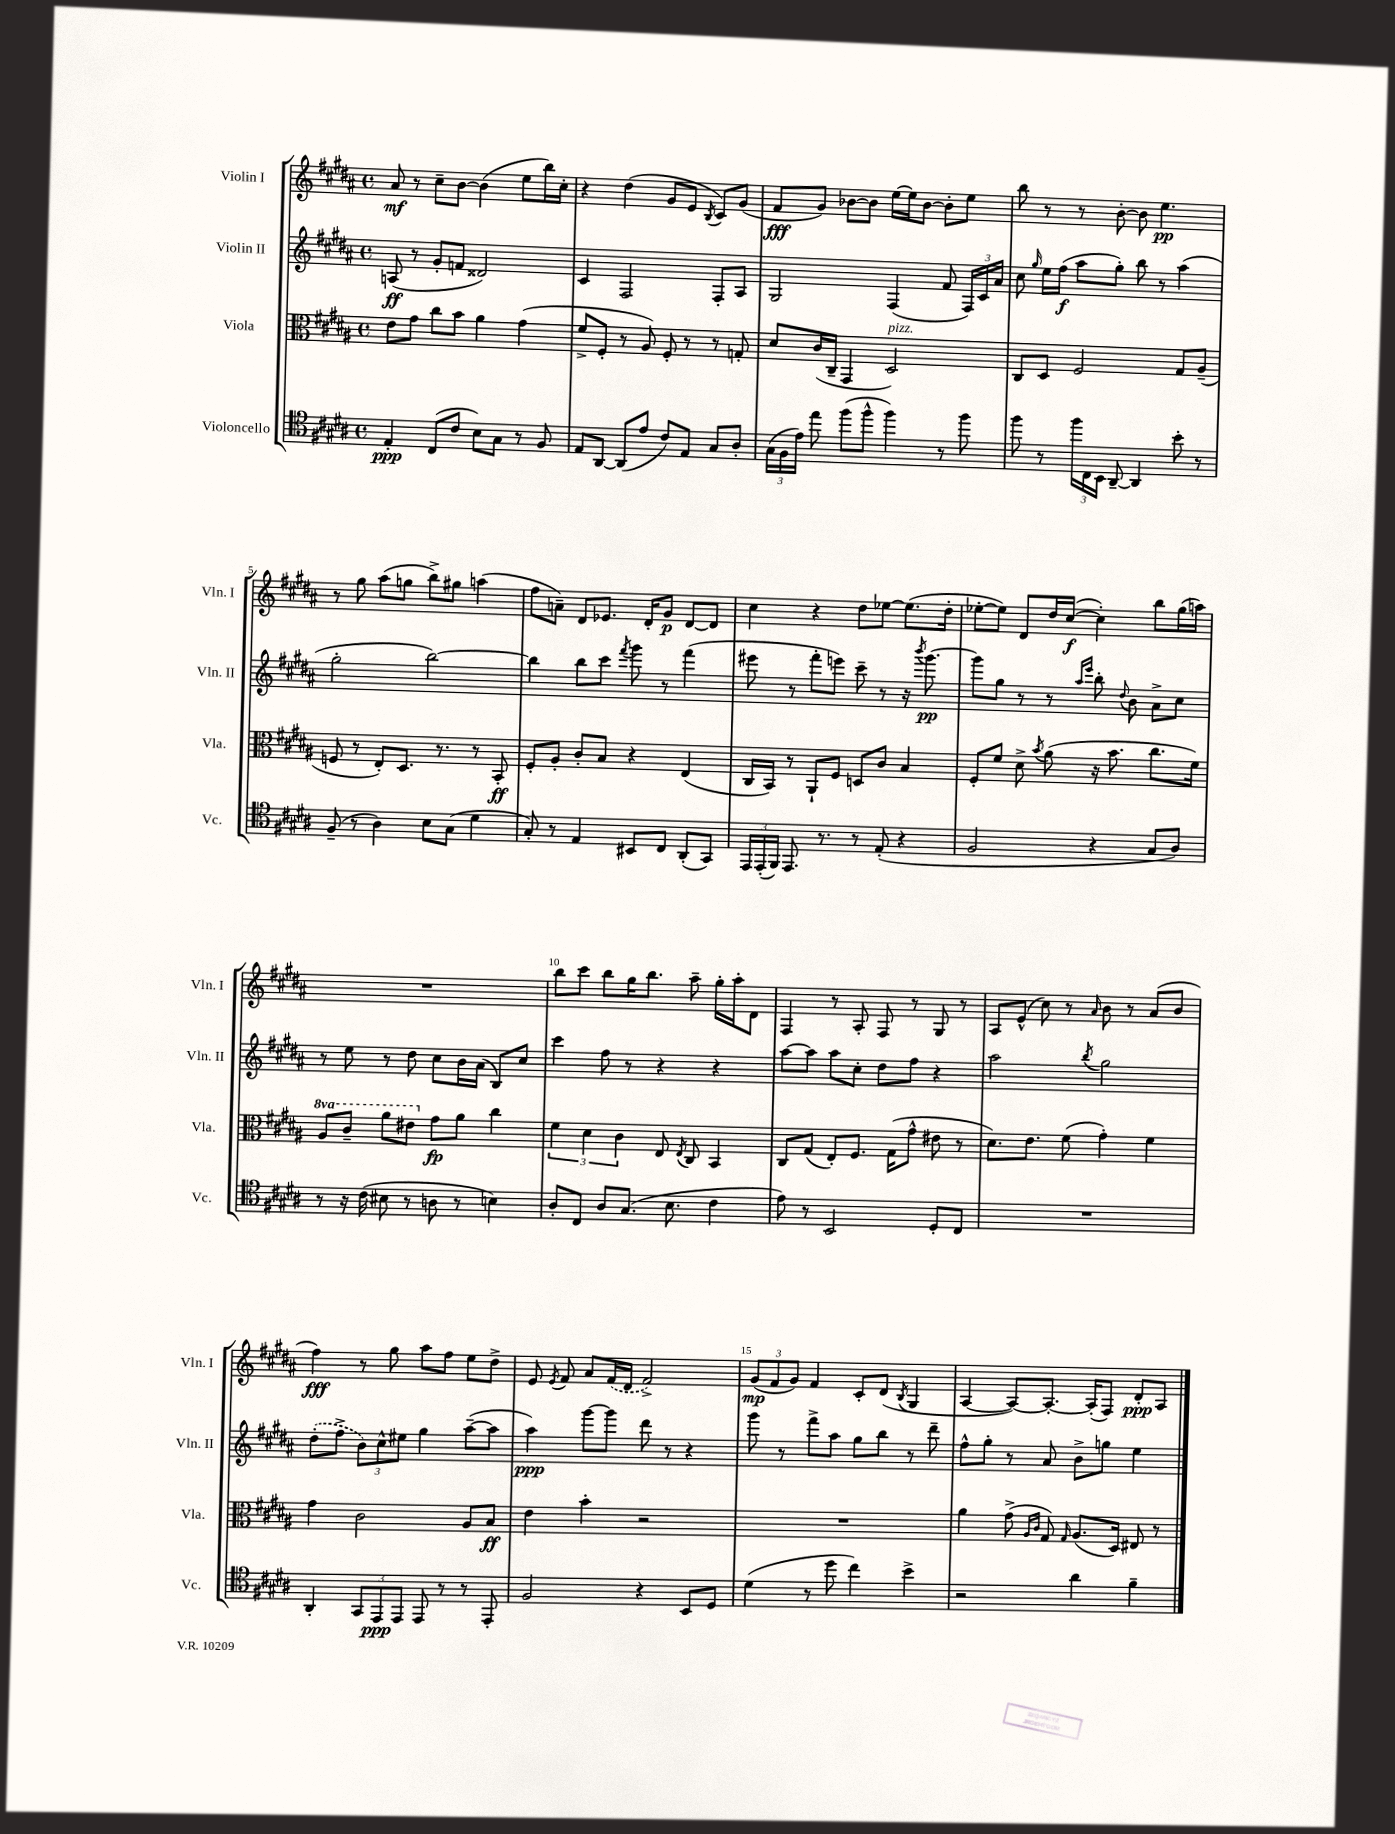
<<
\new StaffGroup <<
\new Staff = "s0" \with { instrumentName = "Violin I" shortInstrumentName = "Vln. I" } {
    \clef treble \key b \major \defaultTimeSignature \time 4/4
    \autoBeamOff ais'8\mf r8 cis''8[-- b'8]~ b'4( e''8[ b''16) cis''16]-. |
    r4 dis''4( gis'8[ e'8] \acciaccatura { b8 } cis'8[) gis'8]( |
    fis'8[\fff gis'8]) bes'8[~ bes'8] e''16[~ e''16 bes'8]~ bes'8[-. e''8] |
    b''8 r8 r8 b'8~-. b'8 e''4.\pp |
    r8 gis''8 ais''8[( g''8] b''8[->) gis''8] a''4( |
    fis''8[ a'8]--) dis'8[ ees'8.] dis'16[-. gis'8]\p dis'8[~ dis'8] |
    cis''4 r4 dis''8[ ees''8]~ ees''8.[( dis''16]-. |
    ees''8[~-. ees''8]) dis'8[ dis''16 cis''16]~\f( cis''4-.) b''8[ gis''16( a''16]) |
    R1 |
    b''8[ cis'''8] b''8[ gis''16 b''8.] ais''8-- gis''16[-. ais''16-. dis'8] |
    fis4 r8 ais8-. fis8 r8 gis8 r8 |
    ais8[ e'8]-^( cis''8) r8 \grace { ais'16 } b'8 r8 ais'8[( b'8] |
    fis''4\fff) r8 gis''8 ais''8[ fis''8] e''8[ dis''8]-> |
    e'8 \acciaccatura { e'8 } fis'8 ais'8[ \once \slurDashed fis'16( dis'16] fis'2->) |
    \tuplet 3/2 { gis'8[\mp( fis'8 gis'8]) } fis'4 cis'8[-. dis'8]( \acciaccatura { b8 } gis4 |
    ais4~ ais8[~) ais8.]~-. ais16[-.( fis8]) dis'8[-.\ppp ais8] \bar "|." |
}
\new Staff = "s1" \with { instrumentName = "Violin II" shortInstrumentName = "Vln. II" } {
    \clef treble \key b \major \defaultTimeSignature \time 4/4
    \autoBeamOff a8\ff( r8 gis'8[-. f'8] disis'2) |
    cis'4 fis2 fis8[-. ais8] |
    gis2 fis4( fis'8 \tuplet 3/2 { fis16[) cis'16 ais'16] } |
    cis''8 \grace { gis''16 } e''16[ fis''16]\f( ais''8[ gis''8]-.) b''8 r8 ais''4( |
    gis''2-. b''2~) |
    b''4 b''8[ cis'''8] \acciaccatura { fis'''8 } gis'''8 r8 fis'''4( |
    eis'''8 r8 fis'''8[-. e'''8]) cis'''8-- r8 r16 \acciaccatura { b'''8 } gis'''8.~\pp |
    gis'''8[ gis''8] r8 r8 \grace { ais''16[ e'''16] } b''8-. \appoggiatura { dis''8 } b'8 ais'8[-> cis''8] |
    r8 e''8 r8 dis''8 cis''8[ b'16 ais'16]( b8[) cis''8] |
    cis'''4 fis''8 r8 r4 r4 |
    ais''8[~ ais''8] ais''8[ cis''8]-. dis''8[ fis''8] r4 |
    ais''2 \acciaccatura { b''8 } gis''2 |
    \once \slurDashed dis''8[-.( fis''8]-> \tuplet 3/2 { b'8[) cis''8-^ eis''8] } gis''4 ais''8[~--( ais''8] |
    ais''4\ppp) gis'''8[~ gis'''8] dis'''8 r8 r4 |
    gis'''8 r8 fis'''8[-> ais''8] gis''8[ b''8] r8 dis'''8-- |
    fis''8[-^ gis''8]-. r8 ais'8 b'8[-> g''8] e''4 \bar "|." |
}
\new Staff = "s2" \with { instrumentName = "Viola" shortInstrumentName = "Vla." } {
    \clef alto \key b \major \defaultTimeSignature \time 4/4 \set Staff.ottavationMarkups = #ottavation-simple-ordinals
    \autoBeamOff e'8[ gis'8] cis''8[ b'8] ais'4 gis'4( |
    fis'8[-> fis8]-. r8 ais8) fis8-. r8 r8 g8-. |
    dis'8[ cis'16( cis16]-- gis,4 dis2^\markup { \italic "pizz." }) |
    cis8[ dis8] fis2 gis8[ ais8]--( |
    f8 r8 e8[-.) dis8.] r8. r8 b,8-.\ff |
    fis8[-. ais8]-. cis'8[-. b8] r4 e4( |
    cis16[ b,16]) r8 ais,8[-! fis8] d8[ cis'8] b4 |
    fis8[-. fis'8] dis'8-> \acciaccatura { b'8 } ais'8( r16 b'8. cis''8.[ fis'16]) |
    \ottava #1 ais'8[ cis''8]-- ais''8[ eis''8] \ottava #0 gis'8[\fp ais'8] cis''4 |
    \tuplet 3/2 { fis'4 dis'4 cis'4 } e8 \acciaccatura { e8 } cis8 b,4 |
    cis8[ gis8]( e8[-.) fis8.] gis16[( gis'8]-^ eis'8 r8 |
    dis'8.[) e'8.] fis'8( gis'4-.) fis'4 |
    gis'4 cis'2 ais8[ b8]\ff |
    e'4 b'4-. r2 |
    R1 |
    ais'4 gis'8->( \grace { ais16[ cis'16] } gis8) \grace { gis16 } ais8.[( dis16]) eis8 r8 \bar "|." |
}
\new Staff = "s3" \with { instrumentName = "Violoncello" shortInstrumentName = "Vc." } {
    \clef tenor \key b \major \defaultTimeSignature \time 4/4
    \autoBeamOff e4-.\ppp cis8[( cis'8] b8[) gis8] r8 fis8 |
    e8[ ais,8]~ ais,8[( e'8] cis'8[) e8] gis8[ ais8]-. |
    \tuplet 3/2 { gis16[( fis16 e'16]) } e''8 fis''8[( fis''8]-^ fis''4) r8 fis''8 |
    fis''8 r8 \tuplet 3/2 { fis''16[ cis16 b,16] } ais,8~-- ais,4 b'8-. r8 |
    fis8--( r8 ais4) b8[ gis8]( dis'4 |
    gis8-.) r8 e4 bis,8[ cis8] ais,8[-.( gis,8]) |
    \tuplet 3/2 { e,16[ e,16-.( fis,16]) } e,8. r8. r8 e8-.( r4 |
    fis2 r4 gis8[ ais8]) |
    r8 r16 cis'16( bis8 r8 a8 r8 b4) |
    ais8[-. cis8] ais8[ gis8.]( b8. cis'4 |
    e'8) r8 b,2 dis8[-. cis8] |
    R1 |
    ais,4-. \tuplet 3/2 { gis,8[ e,8\ppp e,8] } e,8 r8 r8 e,8-. |
    fis2 r4 b,8[ dis8] |
    dis'4( r8 dis''8 cis''4) b'4-> |
    r2 ais'4 fis'4-- \bar "|." |
}
>>
>>
\layout { \context { \Score \override BarNumber.break-visibility = ##(#f #t #t) barNumberVisibility = #(every-nth-bar-number-visible 5) } }
